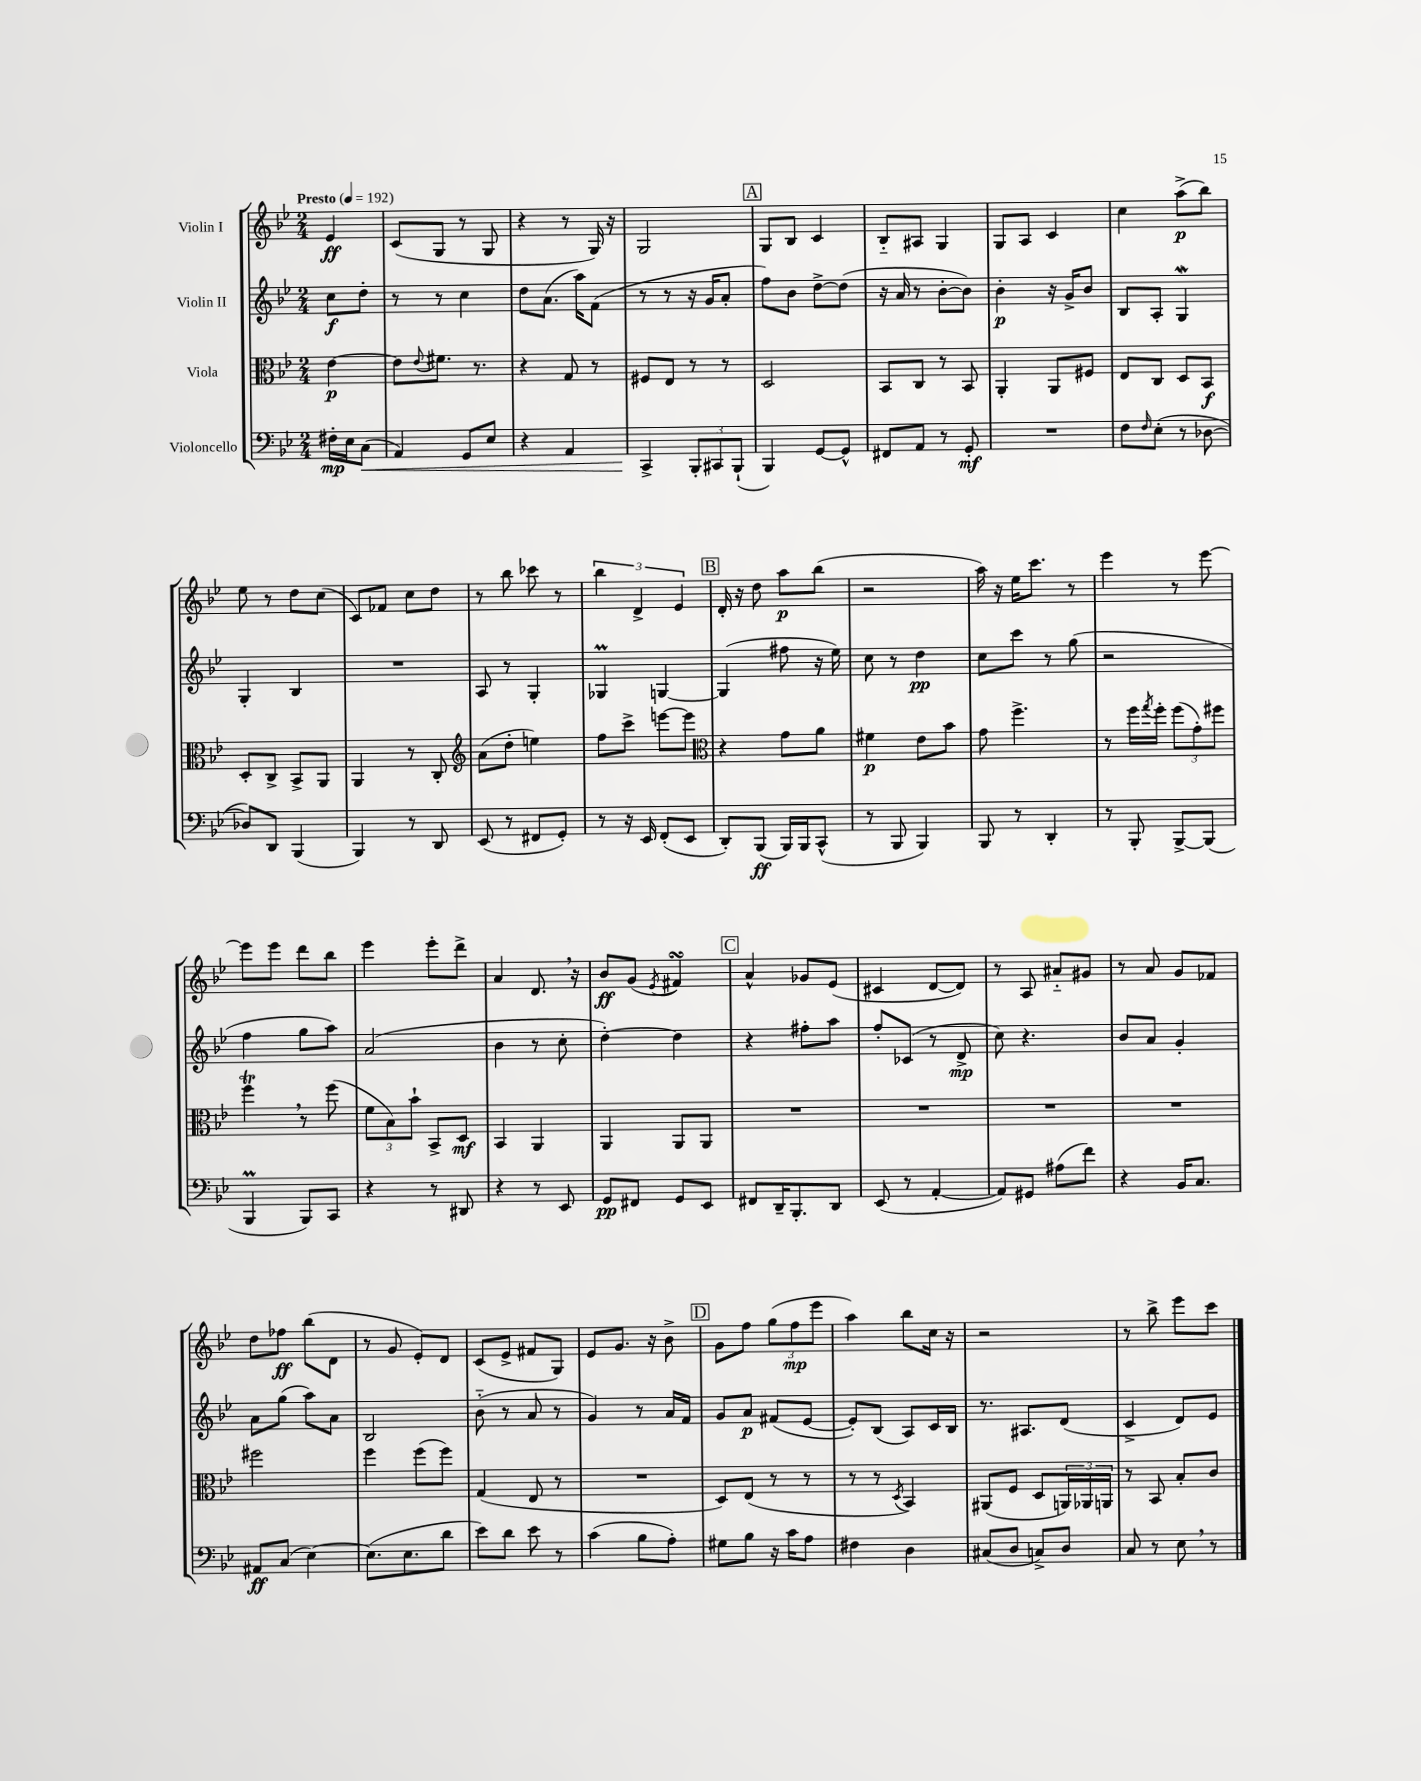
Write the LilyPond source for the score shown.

<<
\new StaffGroup <<
\new Staff = "s0" \with { instrumentName = "Violin I" } {
    \clef treble \key bes \major \numericTimeSignature \time 2/4 \partial 4 \tempo "Presto" 4 = 192
    ees'4\ff |
    c'8( g8 r8 g8 |
    r4 r8 g16) r16 |
    g2 |
    \mark \markup { \box "A" } g8 bes8 c'4 |
    bes8-_ ais8 g4 |
    g8 a8 c'4 |
    c''4 a''8->\p( bes''8) |
    ees''8 r8 d''8 c''8( |
    c'8) fes'8 c''8 d''8 |
    r8 bes''8 ces'''8 r8 |
    \tuplet 3/2 { bes''4 d'4-> ees'4 } |
    \mark \markup { \box "B" } d'16-. r16 d''8 a''8\p bes''8( |
    r2 |
    a''16) r16 ees''16 c'''8. r8 |
    ees'''4 r8 ees'''8~ |
    ees'''8 ees'''8 d'''8 bes''8 |
    ees'''4 ees'''8-. d'''8-> |
    a'4 d'8. \breathe r16 |
    bes'8\ff g'8( \acciaccatura { ees'8 } fis'4\turn) |
    \mark \markup { \box "C" } a'4-^ ges'8 ees'8( |
    cis'4 d'8~ d'8) |
    r8 a8 ais'8-_ gis'8 |
    r8 a'8 g'8 fes'8 |
    d''8 fes''8\ff bes''8( d'8 |
    r8 g'8 ees'8-.) d'8 |
    c'8( ees'8-> fis'8 g8) |
    ees'8 g'8. r16 bes'8-> |
    \mark \markup { \box "D" } g'8 f''8 \tuplet 3/2 { g''8( f''8\mp ees'''8 } |
    a''4) bes''8 c''16 r16 |
    r2 |
    r8 bes''8-> ees'''8 c'''8 \bar "|." |
}
\new Staff = "s1" \with { instrumentName = "Violin II" } {
    \clef treble \key bes \major \numericTimeSignature \time 2/4 \partial 4
    c''8\f d''8-. |
    r8 r8 c''4 |
    d''8 a'8.( a''16) f'8( |
    r8 r8 r16 g'16 a'8-. |
    \mark \markup { \box "A" } f''8) bes'8 d''8~-> d''8( |
    r16 a'16 r8 bes'8~-. bes'8) |
    bes'4-.\p r16 g'16-> bes'8 |
    bes8 a8-. g4\mordent |
    g4-. bes4 |
    R2 |
    a8 r8 g4-. |
    ges4\prall g4~ |
    \mark \markup { \box "B" } g4( fis''8 r16 ees''16) |
    c''8 r8 d''4\pp |
    c''8 c'''8 r8 g''8( |
    r2 |
    f''4 g''8 a''8) |
    a'2( |
    bes'4 r8 c''8-. |
    d''4~-.) d''4 |
    \mark \markup { \box "C" } r4 fis''8-. a''8 |
    f''8-. ces'8( r8 d'8->\mp |
    c''8) r4. |
    bes'8 a'8 g'4-. |
    a'8 g''8( a''8) a'8 |
    bes2 |
    bes'8-_( r8 a'8 r8 |
    g'4) r8 a'16 f'16 |
    \mark \markup { \box "D" } g'8 a'8\p fis'8( ees'8~ |
    ees'8-.) bes8( a8) c'16 bes16 |
    r8. ais8. d'8( |
    c'4-> d'8) ees'8 \bar "|." |
}
\new Staff = "s2" \with { instrumentName = "Viola" } {
    \clef alto \key bes \major \numericTimeSignature \time 2/4 \partial 4
    ees'4~\p |
    ees'8 \appoggiatura { ees'8 } fis'8. r8. |
    r4 g8 r8 |
    fis8 ees8 r8 r8 |
    \mark \markup { \box "A" } d2 |
    bes,8 c8 r8 bes,8 |
    a,4-. a,8 fis8 |
    ees8 c8 d8 bes,8\f |
    d8-. c8-> bes,8-> a,8 |
    a,4 r8 c8-. |
    \clef treble a'8( d''8-. e''4) |
    f''8 c'''8-> e'''8~ e'''8 |
    \mark \markup { \box "B" } \clef alto r4 g'8 a'8 |
    fis'4\p ees'8 bes'8 |
    g'8 f''4.-> |
    r8 f''16 \acciaccatura { g''8 } f''16-. \tuplet 3/2 { f''8( g'8-.) fis''8 } |
    f''4\trill \breathe r8 f''8( |
    \tuplet 3/2 { f'8 bes8) bes'8-! } bes,8-> d8\mf |
    bes,4 a,4 |
    a,4 a,8 a,8 |
    \mark \markup { \box "C" } R2 |
    R2 |
    R2 |
    R2 |
    fis''2 |
    f''4 f''8( f''8) |
    g4( ees8 r8 |
    R2 |
    \mark \markup { \box "D" } d8) ees8( r8 r8 |
    r8 r8 \acciaccatura { d8 } bes,4) |
    ais,8( f8 d8 \tuplet 3/2 { a,16) aes,16 a,16 } |
    r8 bes,8 bes8-. c'8 \bar "|." |
}
\new Staff = "s3" \with { instrumentName = "Violoncello" } {
    \clef bass \key bes \major \numericTimeSignature \time 2/4 \partial 4
    fis16-.\mp ees16 c8\<( |
    a,4) g,8 ees8 |
    r4 a,4 |
    c,4->\! \tuplet 3/2 { bes,,8-. cis,8 bes,,8-!( } |
    \mark \markup { \box "A" } bes,,4) g,8~ g,8-^ |
    fis,8 a,8 r8 g,8-.\mf |
    R2 |
    f8 \grace { f16 } ees8-.( r8 des8~ |
    des8) d,8 bes,,4( |
    bes,,4) r8 d,8 |
    ees,8( r8 fis,8 g,8-.) |
    r8 r16 ees,16 f,8-.( ees,8 |
    \mark \markup { \box "B" } d,8-.) bes,,8\ff( bes,,16) bes,,16 c,8-^( |
    r8 bes,,8 bes,,4) |
    bes,,8 r8 d,4-. |
    r8 bes,,8-. bes,,8~-> bes,,8( |
    bes,,4\prall bes,,8) c,8 |
    r4 r8 dis,8 |
    r4 r8 ees,8 |
    g,8\pp fis,8 g,8 ees,8 |
    \mark \markup { \box "C" } fis,8 d,16-- bes,,8.-. d,8 |
    ees,8( r8 a,4~-. |
    a,8) gis,8 ais8( f'8) |
    r4 bes,16 c8. |
    ais,8\ff c8( ees4~) |
    ees8.( ees8. d'8 |
    ees'8) d'8 ees'8 r8 |
    c'4( bes8 a8-.) |
    \mark \markup { \box "D" } gis8 bes8 r16 c'16 a8 |
    fis4 d4 |
    cis8( d8 c8->) d8 |
    c8 r8 ees8 \breathe r8 \bar "|." |
}
>>
>>
\layout { \context { \Score \remove "Bar_number_engraver" } }
